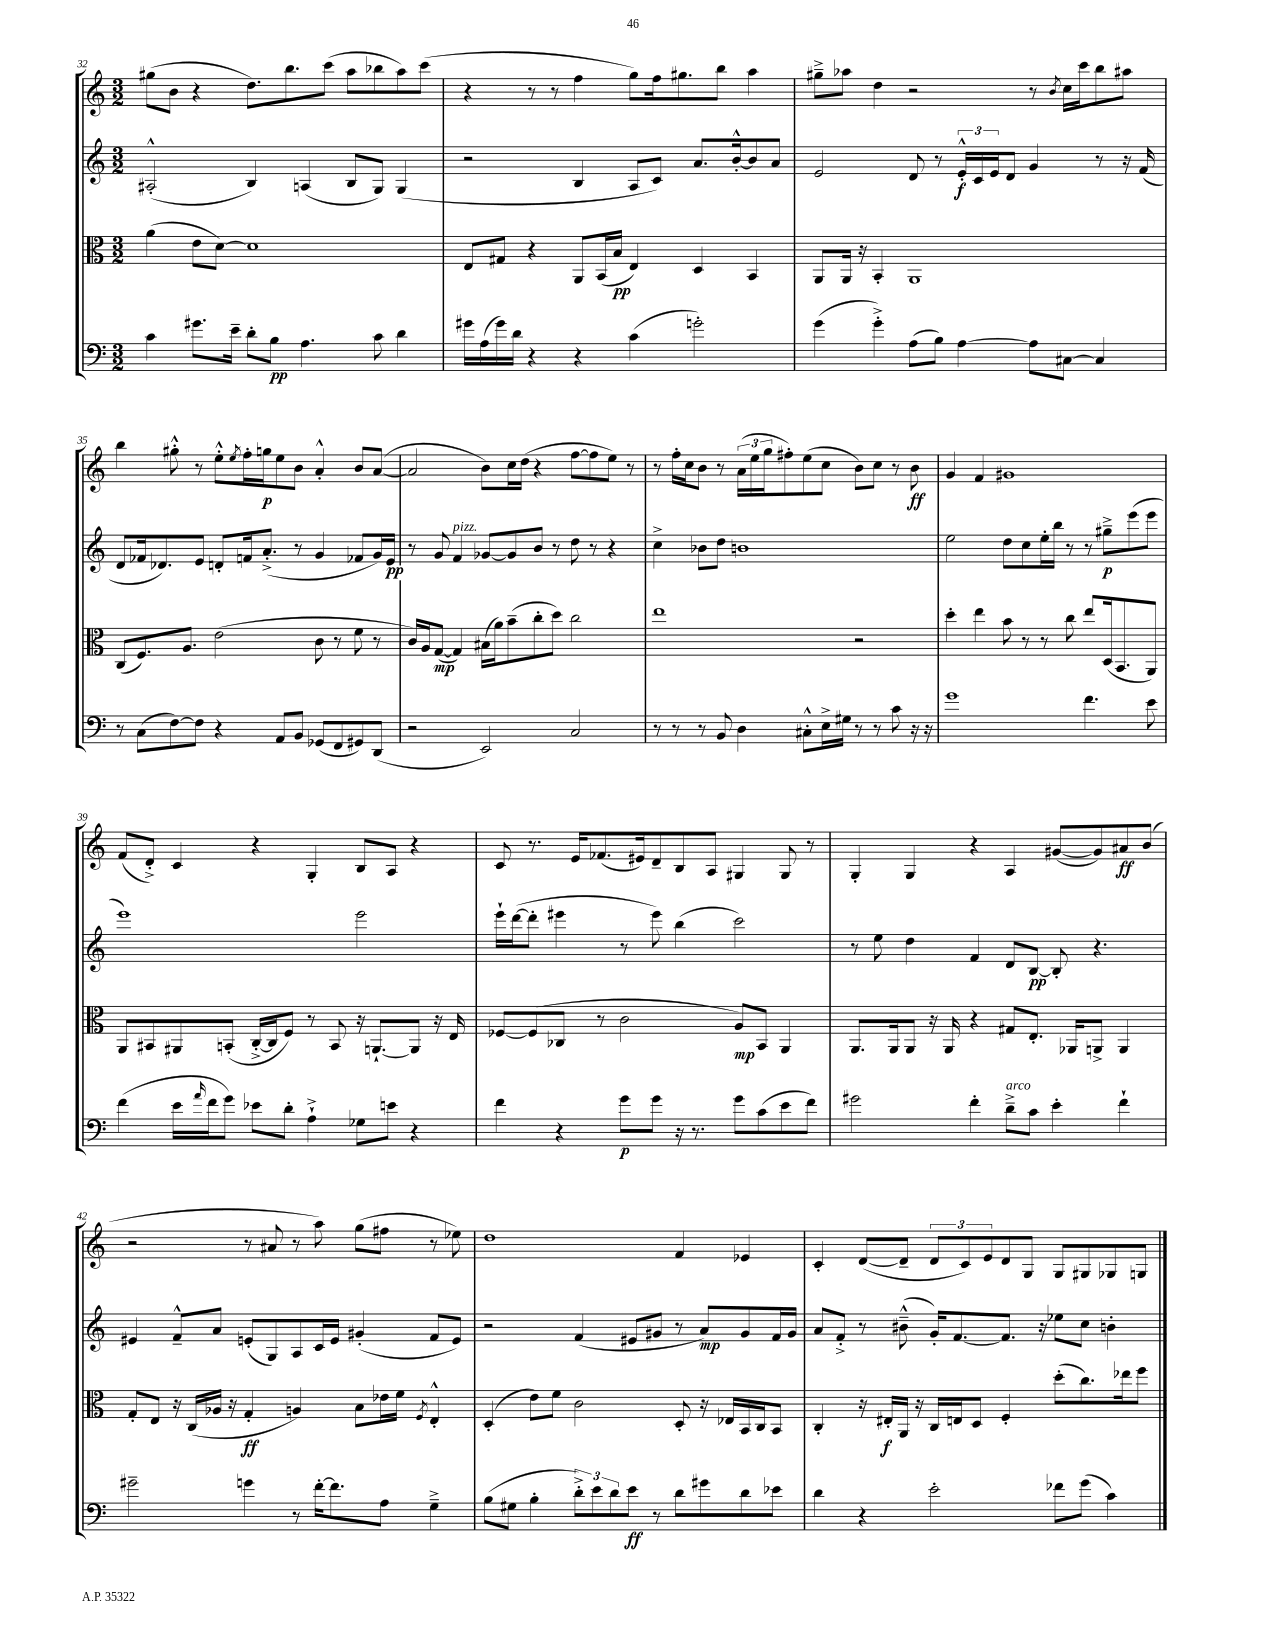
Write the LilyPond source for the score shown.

<<
\new StaffGroup <<
\new Staff = "s0" {
    \clef treble \key c \major \numericTimeSignature \time 3/2
    gis''8( b'8 r4 d''8.) b''8. c'''8( a''8 bes''8 a''8) c'''8( |
    r4 r8 r8 f''4 g''8) f''16 gis''8. b''8 a''4 |
    gis''8---> aes''8 d''4 r2 r8 \acciaccatura { b'8 } c''16 c'''16 b''8 ais''8 |
    b''4 gis''8-.-^ r8 e''8-.-^ \acciaccatura { e''8 } f''16-. g''16\p e''8 b'8 a'4-.-^ b'8 a'8~( |
    a'2 b'8) c''16 d''16( r4 f''8~ f''8 e''8) r8 |
    r8 f''16-. c''16 b'8 r8 \tuplet 3/2 { a'16( e''16 g''16 } fis''8-.) e''8( c''8 b'8) c''8 r8 b'8\ff |
    g'4 f'4 gis'1 |
    f'8( d'8-.->) c'4 r4 g4-. b8 a8 r4 |
    c'8 r8. e'16 fes'8.( eis'16) d'8-- b8 a8 gis4 gis8 r8 |
    g4-. g4 r4 a4 gis'8~( gis'8) ais'8\ff b'8( |
    r2 r8 ais'8 r8 a''8) g''8( fis''8 r8 ees''8) |
    d''1 f'4 ees'4 |
    c'4-. d'8~( d'8-- \tuplet 3/2 { d'8 c'8) e'8 } d'8 g8 g8 gis8 ges8 g8 \bar "|." |
}
\new Staff = "s1" {
    \clef treble \key c \major \numericTimeSignature \time 3/2
    ais2-.-^( b4) a4( b8 g8) g4( |
    r2 b4 a8 c'8) a'8. b'16~-.-^ b'8 a'8 |
    e'2 d'8 r8 \tuplet 3/2 { e'16-.-^\f c'16 e'16 } d'8 g'4 r8 r16 f'16( |
    d'8 fes'16 des'8.) e'8 d'8-. f'16 a'8.-.->( r8 g'4 fes'8 g'16) e'16\pp |
    r8 g'8 f'4^\markup { \italic "pizz." } ges'8~ ges'8 b'8 r8 d''8 r8 r4 |
    c''4-> bes'8 d''8 b'1 |
    e''2 d''8 c''8 e''16-. b''16 r8 r8 gis''8--->\p e'''8( e'''8 |
    e'''1) e'''2 |
    e'''16-! d'''16~( d'''8-. eis'''4 r8 eis'''8) b''4( c'''2) |
    r8 e''8 d''4 f'4 d'8 b8~\pp b8-. r4. |
    eis'4 f'8---^ a'8 e'8-.( g8) a8 c'16 e'16 gis'4-.( f'8 e'8) |
    r2 f'4( eis'8 gis'8 r8 a'8\mp) gis'8 f'16 gis'16 |
    a'8 f'8-.-> r8 bis'8---^( g'16-.) f'8.~ f'8. r16 ees''8 c''8 b'4-. \bar "|." |
}
\new Staff = "s2" {
    \clef alto \key c \major \numericTimeSignature \time 3/2
    a'4( e'8 d'8~) d'1 |
    e8 gis8 r4 a,8 b,16( b16\pp e4) d4 b,4 |
    a,8 a,16 r16 b,4-. a,1 |
    c8( f8.) a8. e'2( c'8 r8 f'8 r8 |
    c'16) a16 g8~\mp( g4) bis16( a'16) b'8--( c''8-. d''8) c''2 |
    e''1 r2 |
    d''4-. e''4 b'8 r8 r8 c''8 e''8 d16( b,8. a,8) |
    a,8 bis,8 ais,8 b,8-.( c16~-.-> c16 f8) r8 b,8 r16 a,8.~-! a,8 r16 e16 |
    fes8~ fes8( ces8 r8 c'2 a8\mp) b,8 a,4 |
    a,8. a,16 a,8 r16 a,16 r4 gis8 e8.-. aes,16 a,8-> a,4 |
    g8-. e8 r16 c16( aes16 r16 g4-.\ff a4) b8 ees'16 f'16 \acciaccatura { f8 } e4-.-^ |
    d4-.( e'8) f'8 c'2 d8-. r16 ees16 b,16 c16 b,8 |
    c4-. r16 eis16-.\f a,16 r16 c16 e16 d8 f4-. d''8-.( c''8.) ees''16 f''8 \bar "|." |
}
\new Staff = "s3" {
    \clef bass \key c \major \numericTimeSignature \time 3/2
    c'4 gis'8. e'16-- d'8-. b8\pp a4. c'8 d'4 |
    gis'16 a16( gis'16) d'16 r4 r4 c'4( g'2-.) |
    g'4( g'4-.->) a8( b8) a4~ a8 cis8~ cis4 |
    r8 c8( f8~) f8 r4 a,8 b,8 ges,8( f,8 gis,8) d,8( |
    r2 e,2) c2 |
    r8 r8 r8 b,8 d4 cis8-.-^ e16-> gis16 r8 r8 c'8 r16 r16 |
    g'1 f'4. e'8 |
    f'4( e'16 \grace { a'16 } f'16 g'8) ees'8 d'8-. a4-!-> ges8 e'8 r4 |
    f'4 r4 g'8\p g'8 r16 r8. g'8 c'8( e'8 f'8) |
    gis'2 f'4-. d'8--->^\markup { \italic "arco" } c'8 e'4-. f'4-! |
    gis'2-- g'4 r8 f'16~-. f'8. a8 g4---> |
    b8( gis8 b4-. \tuplet 3/2 { d'8-.->) e'8 d'8 } e'8\ff r8 d'8 gis'8 d'8 ees'8 |
    d'4 r4 e'2-. fes'8 g'8( c'4) \bar "|." |
}
>>
>>
\layout { \context { \Score currentBarNumber = #32 } }
